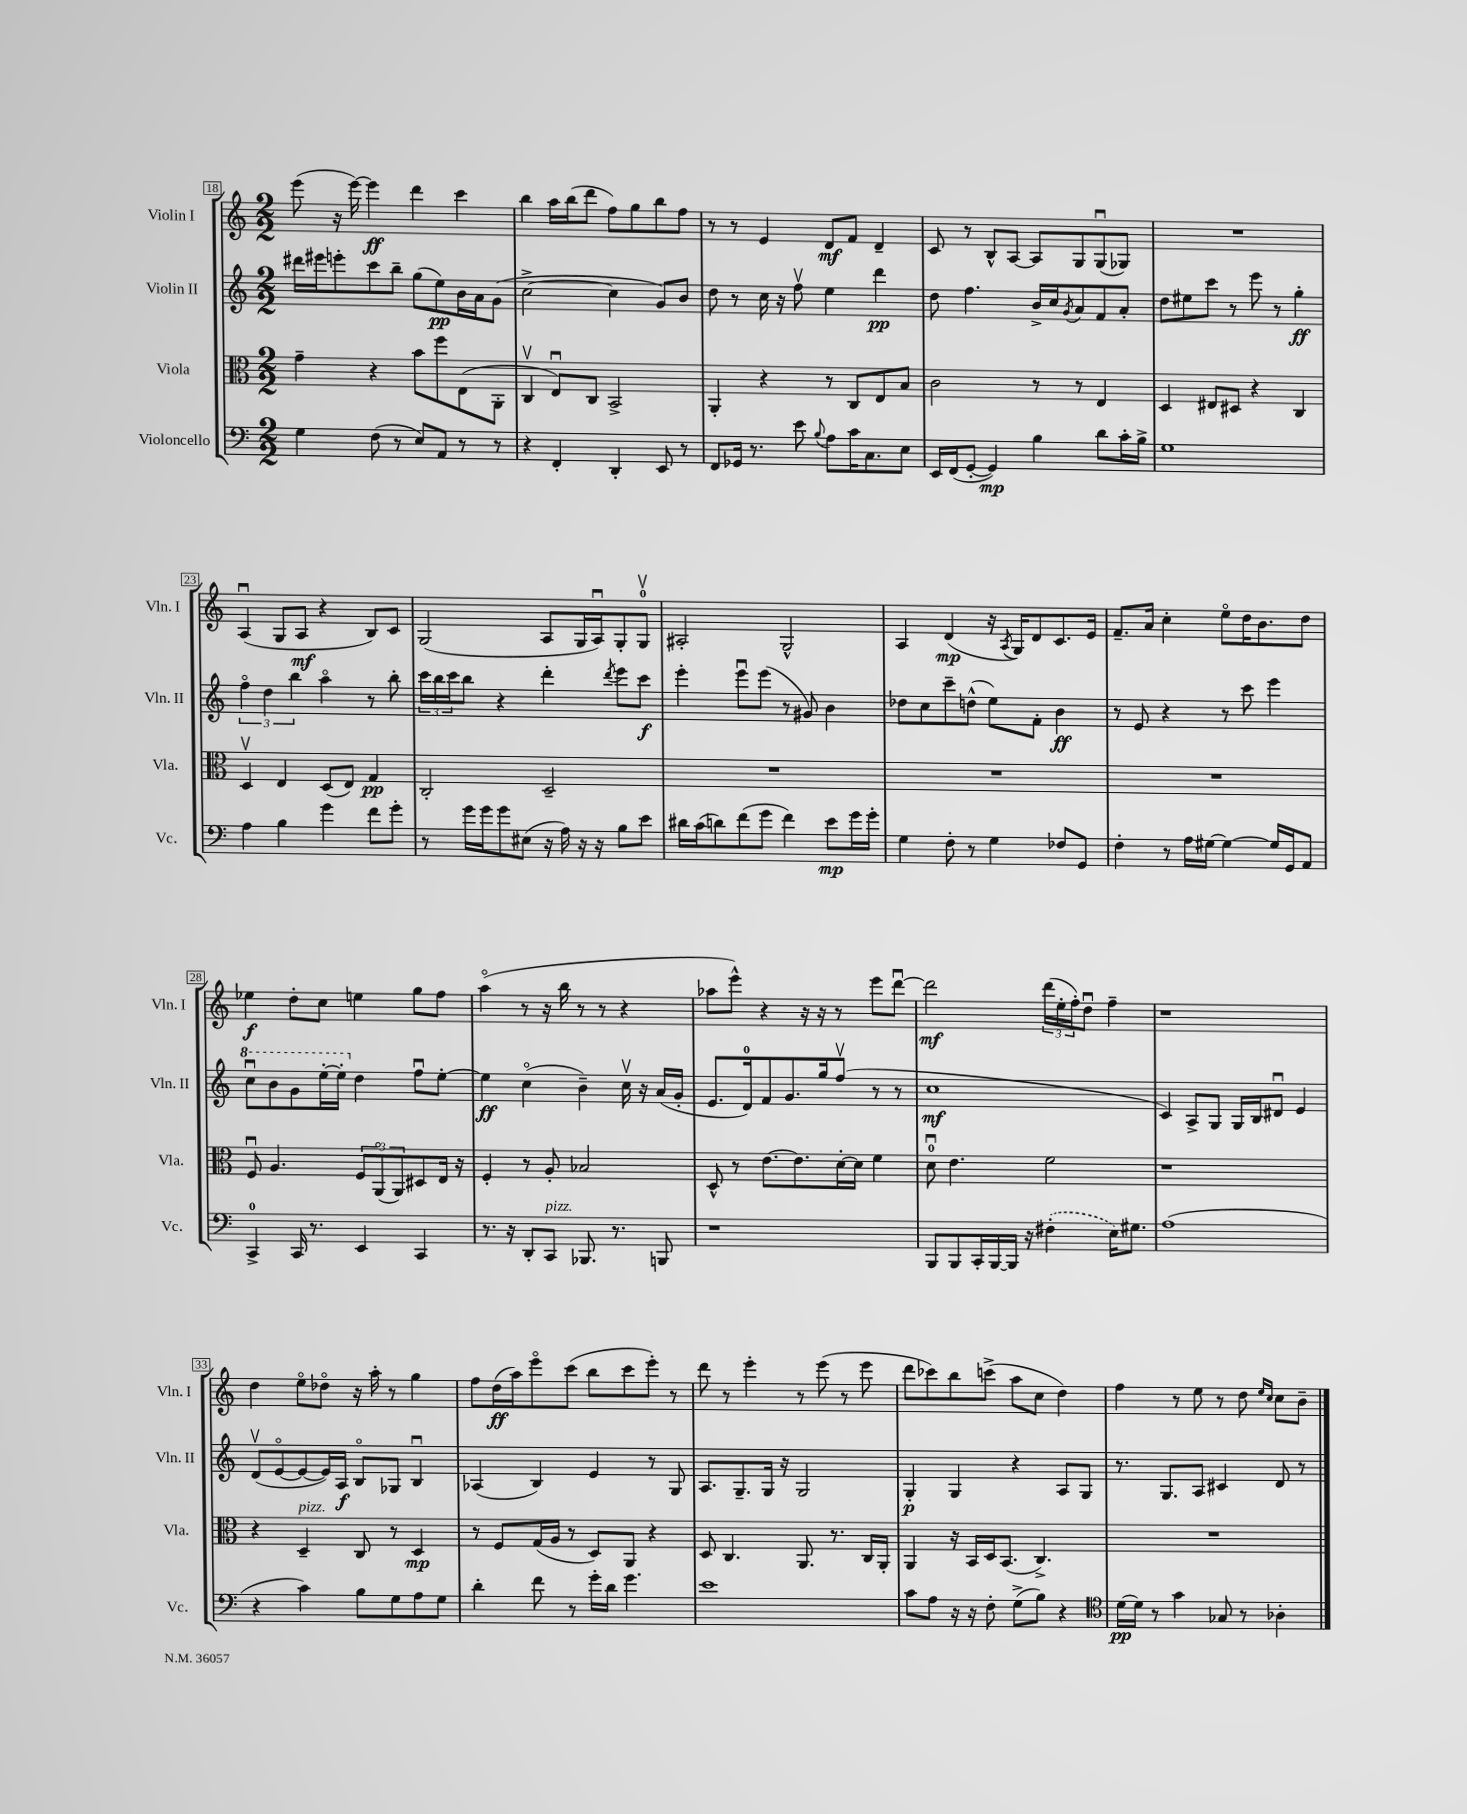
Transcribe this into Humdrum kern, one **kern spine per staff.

**kern	**kern	**kern	**kern
*staff4	*staff3	*staff2	*staff1
*clefF4	*clefC3	*clefG2	*clefG2
*k[]	*k[]	*k[]	*k[]
*M2/2	*M2/2	*M2/2	*M2/2
4G	4g~	16ddd#	(8eee
.	.	16eee#	.
.	.	8eee'	16r
.	.	.	[16eee)
(8F	4r	8ccc	4eee]
8r	.	8bb~	.
8E)	8b	(8gg	4ddd
8AA	8ff	8ee)	.
8r	(8E	16b	4ccc
.	.	16a	.
8r	8AA'	(8g	.
=	=	=	=
4r	4Cv	[2cc^	4bb
4FF'	8Eu)	.	16aa
.	.	.	(16bb
.	8C	.	8ddd
4DD'	2BB^	4cc]	8ff)
.	.	.	8gg
8EE	.	8g)	8bb
8r	.	8b	8ff
=	=	=	=
8FF	4AA'	8dd	8r
16GG-	.	8r	8r
8.r	.	.	.
.	4r	16cc	4e
.	.	16r	.
8e	.	8ffv	.
8qqB	.	.	.
8A	8r	4ee	8d
16c	8C	.	8f
8.C	.	.	.
.	8E	4ddd	4d~
8E	8B	.	.
=	=	=	=
16EE	2c	8dd	8c
(16FF	.	.	.
[8GG'	.	4.ff	8r
4GG])	.	.	8B^^
.	.	.	[8A
4B	8r	16b^	8A]
.	.	16cc	.
.	.	8qg	.
.	8r	8a	8G
8d	4E	8f	(8Gu
16c'	.	8a'	8G-)
16B^	.	.	.
=	=	=	=
1G	4D	8dd	1r
.	.	8ee#	.
.	8E#	8ccc	.
.	8D#	8r	.
.	4r	8eee	.
.	.	8r	.
.	4C	4gg'	.
=	=	=	=
4A	4Dv	6ffo	(4Au
.	.	6dd	.
4B	4E	.	8G
.	.	6bb	.
.	.	.	8A
4g	(8D	4aao	4r
.	8E)	.	.
8f	4G	8r	8B)
8g'	.	8bb'	8c
=	=	=	=
8r	2C'	24ccc	(2G
.	.	24bb	.
.	.	24ccc	.
16g	.	8bb	.
16g	.	.	.
8g	.	4r	.
(8E#	.	.	.
16r	2D~	4ddd'	8A
16A)	.	.	.
16r	.	.	16G
16r	.	.	16Au)
.	.	8qddd	.
8B	.	8eee	8G'
8e	.	8ccc	8Gv
=	=	=	=
16d#	1r	4eee'	2A#'
(16c	.	.	.
8d)	.	.	.
(8f	.	8eeeu	.
8g	.	(8eee	.
4f)	.	8r	2G^^
.	.	8g#)	.
8e	.	4b	.
16g	.	.	.
16g'	.	.	.
=	=	=	=
4G	1r	8dd-	4A
.	.	8cc	.
8F'	.	8ccc~	(4d
8r	.	(8dd^^	.
4G	.	8ee)	16r
.	.	.	8qA
.	.	.	16G)
.	.	8f'	8d
8F-	.	4b	8.c
8GG	.	.	.
.	.	.	16e
=	=	=	=
4F'	1r	8r	8.f~
.	.	8e	.
.	.	.	16a
8r	.	4r	4cc'
16A	.	.	.
[16G#	.	.	.
4G#_	.	8r	8eeo
.	.	8ccc	16dd
.	.	.	8.b
16G#]	.	4eee	.
16GG	.	.	.
8AA	.	.	8dd
=	=	=	=
4CC^	8Fu	8cccu	4ee-
.	4.A	8bb	.
16CC	.	8gg	8dd'
8.r	.	.	.
.	.	[16eee'	8cc
.	.	16eee']	.
4EE	12F	4dd	4ee
.	(12AAo	.	.
.	12AA)	.	.
4CC	8D#	8ffu	8gg
.	16E	[8ee'	8ff
.	16r	.	.
=	=	=	=
8.r	4F'	4ee]	(4aao
16r	.	.	.
8DD'	8r	(4cco	8r
8CC	8A'	.	16r
.	.	.	16bb
8.BBB-	2B-	4b~)	8r
.	.	.	8r
8.r	.	.	.
.	.	16ccv	4r
.	.	16r	.
8BBB	.	(16a	.
.	.	16g'	.
=	=	=	=
1r	8D^^	8.e	8aa-
.	8r	.	8eee^^)
.	.	16d)	.
.	[8.e	8f	4r
.	.	8.g	.
.	8.e]	.	.
.	.	.	16r
.	.	16gg	16r
.	[16d'	(8ffv	8r
.	16d]	.	.
.	4f	8r	8eee
.	.	8r	[8dddu
=	=	=	=
8BBB	8du	1cc	2ddd]
8BBB	4.e	.	.
16CC'	.	.	.
[16BBB	.	.	.
16BBB]	.	.	.
16r	.	.	.
(4F#'	2f	.	(24ddd
.	.	.	24ee'
.	.	.	24ff')
.	.	.	8ddu
16E)	.	.	4ff~
8.G#	.	.	.
=	=	=	=
(1A	1r	4c)	1r
.	.	8A^	.
.	.	8G	.
.	.	16G	.
.	.	16B	.
.	.	8d#u	.
.	.	4e	.
=	=	=	=
4r	4r	(8dv	4dd
.	.	[8eo	.
4c)	4D~	8e_	8eeo
.	.	16e])	8dd-o
.	.	16A	.
8B	8C	8Bo	16r
.	.	.	16aa'
8G	8r	8G-	8r
8A	4D	4Bu	4gg
8G	.	.	.
=	=	=	=
4d'	8r	(4A-	8ff
.	8F	.	(16dd
.	.	.	16aa)
8f	(16G	4B)	8eeeo
.	16A	.	.
8r	8r	.	(8ccc
16g'	8D)	4e	8bb
16d	.	.	.
4.g	8AA	.	8ccc
.	4r	8r	8eee')
.	.	8G	8r
=	=	=	=
1e	8D	8.A	8ddd
.	4.C	.	8r
.	.	8.G~	.
.	.	.	4eee'
.	.	16G	.
.	.	16r	.
.	8.AA	2G	8r
.	.	.	(8eee
.	8.r	.	.
.	.	.	8r
.	16C	.	8eee
.	16AA'	.	.
=	=	=	=
8c	4AA	4G'	8ddd
8A	.	.	8ccc-)
16r	16r	4G	8bb
16r	16BB	.	.
8F'	16D	.	(8ccc^
.	(8.BB	.	.
(8G^	.	4r	8aa
8B)	4.C^)	.	8cc
4r	.	8A	4dd)
.	.	8G	.
=	=	=	=
*clefC4	*	*	*
[16d	1r	8.r	4ff
16d]	.	.	.
8r	.	.	.
.	.	8.G	.
4g	.	.	8r
.	.	8A	8ee
8G-	.	4c#	8r
8r	.	.	8dd
.	.	.	16qqee
.	.	.	16qqcc
4A-'	.	8d	8cc
.	.	8r	8b~
==	==	==	==
*-	*-	*-	*-
